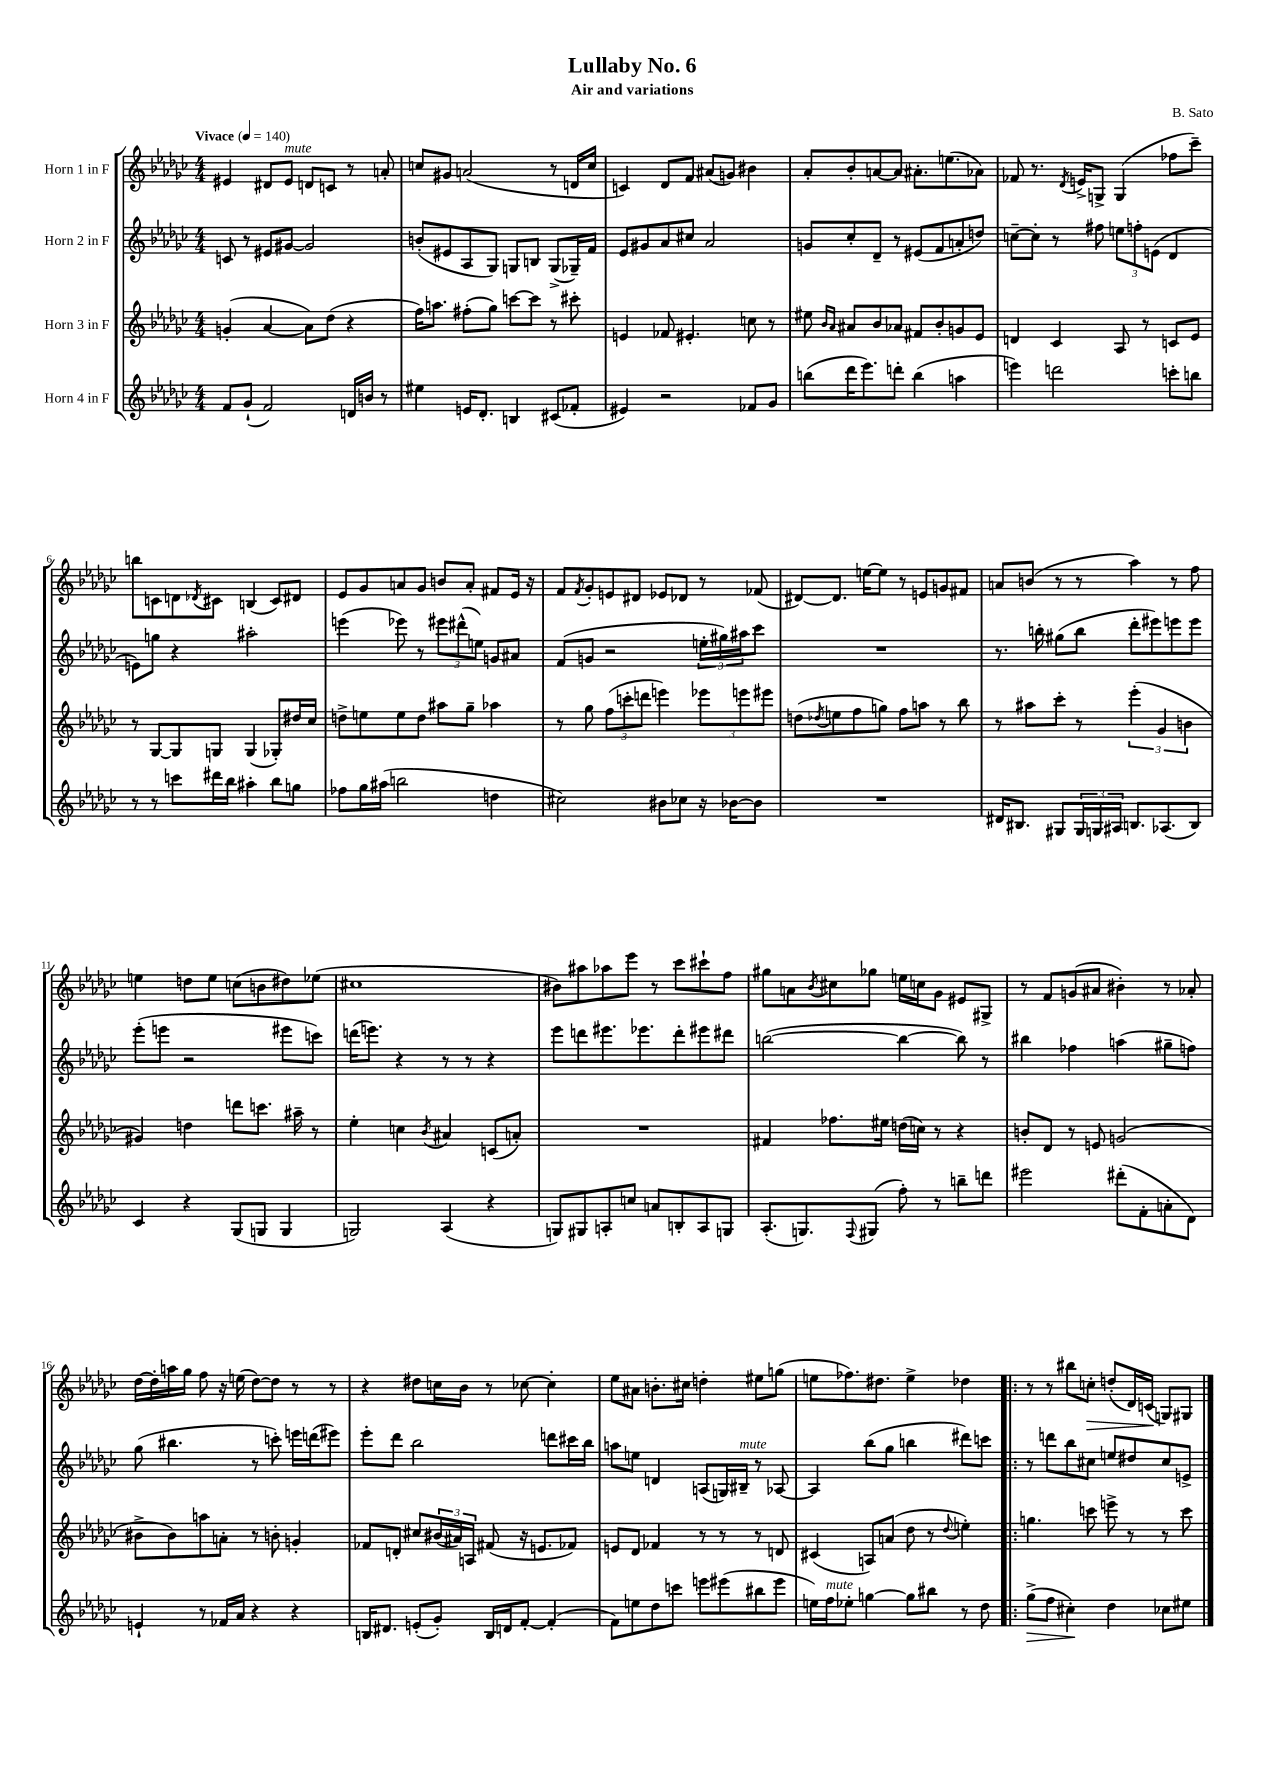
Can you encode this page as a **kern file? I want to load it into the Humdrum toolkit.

**kern	**kern	**kern	**kern
*staff4	*staff3	*staff2	*staff1
*clefG2	*clefG2	*clefG2	*clefG2
*k[b-e-a-d-g-c-]	*k[b-e-a-d-g-c-]	*k[b-e-a-d-g-c-]	*k[b-e-a-d-g-c-]
*M4/4	*M4/4	*M4/4	*M4/4
*MM140	*MM140	*MM140	*MM140
8f	(4g'	8c	4e#
(8g-`	.	8r	.
2f)	[4a-	8e#	8d#
.	.	[8g#	8e#
.	8a-])	2g#]	8d
.	(8dd-	.	8c
16d	4r	.	8r
16b	.	.	.
8r	.	.	8a'
=	=	=	=
4ee#	16ff)	(8b'	8cc
.	8.aa	.	.
.	.	8e#	8g#
16e	(8ff#'	8A-	(2a
8.d-'	.	.	.
.	8gg-)	8G-)	.
4B	[8ccc	8G	.
.	8ccc]	8B	.
(8c#	8r	(8G^	8r
8f-'	8ccc#'	16G-~)	16d
.	.	16f	16cc
=	=	=	=
4e#)	4e	8e-	4c)
.	.	8g#	.
2r	8f-	8a-	8d-
.	4.e#'	8cc#	8f
.	.	2a-	(8a#
.	.	.	8g)
8f-	8cc	.	4b#
8g-	8r	.	.
=	=	=	=
(8bb	8ee#	8g	8a-'
.	16qqb-	.	.
.	16qqa-	.	.
16ddd-	8a#	8cc-'	8b-'
8.eee-)	.	.	.
.	8b-	8d-~	[8a
8ddd'	8a-	8r	8a]
(4bb	8f#	(8e#	8.a#'
.	8b-'	8f	.
.	.	.	(8.ee
4aa	8g	8a'	.
.	8e-	8dd)	8a-)
=	=	=	=
4eee)	4d	[8cc~	8f-
.	.	8cc']	8.r
2ddd	4c-	8r	.
.	.	.	8qd-
.	.	.	16e^
.	.	8ff#	8G^
.	8A-	12ee	(4G
.	.	12ff'	.
.	8r	.	.
.	.	(12e	.
8ccc'	8c	4d-	8ff-
8bb	8e-	.	8ccc-~)
=	=	=	=
8r	8r	8e)	8bb
8r	[8G-	8gg	8c
8ccc	8G-]	4r	8d
.	.	.	8qd-
16ddd#	8G	.	8c#
16bb-	.	.	.
4aa#'	(4G	2aa#'	(4B
8bb-	8G-')	.	8c#)
8gg	16dd#	.	8d#
.	16cc-	.	.
=	=	=	=
8ff-	8dd^	(4eee	8e-
16gg-	8ee	.	8g-
(16aa#	.	.	.
2bb	8ee	8eee-)	8a
.	8dd	8r	8g-
.	8aa#	12eee#	8b
.	.	(12ddd#^^	.
.	8gg-~	.	8a'
.	.	12ee)	.
4dd	4aa-	8g	8f#
.	.	8a#	16e-
.	.	.	16r
=	=	=	=
2cc#)	8r	(8f	8f
.	.	.	8qf
.	8gg-	8g	8g-'
.	(12ff	2r	8e
.	12ccc'	.	.
.	.	.	8d#
.	12ddd	.	.
8b#	4eee)	.	8e-
8cc-	.	.	8d-
16r	12eee-	24ee'	8r
.	.	24gg#)	.
[16b-	.	.	.
.	12eee	24aa#	.
8b-]	.	8ccc-	(8f-
.	12eee#	.	.
=	=	=	=
1r	(8dd	1r	[8d#)
.	8qdd-	.	.
.	8ee	.	8.d#]
.	8ff	.	.
.	.	.	[16ee
.	8gg)	.	8ee]
.	8ff	.	8r
.	8aa	.	8e
.	8r	.	8g
.	8bb-	.	8f#
=	=	=	=
16d#	8r	8.r	8a
8.B#	.	.	.
.	8aa#	.	(8b
.	.	16bb'	.
8G#	8ccc-'	(8gg#	8r
24G#	8r	8bb	8r
24G	.	.	.
24A#	.	.	.
8.B	(6eee-'	8ddd-'	4aa-)
.	.	8eee#)	.
.	6g-	.	.
(8.A-	.	.	.
.	.	8eee	8r
.	6b	.	.
8B)	.	8eee	8ff
=	=	=	=
4c-	4g#)	(8eee-'	4ee
.	.	8eee	.
4r	4dd	2r	8dd
.	.	.	8ee
(8G-	8ddd	.	(8cc
8G	8.ccc	.	8b
4G	.	8eee#	8dd#)
.	16aa#~	.	.
.	8r	8ccc)	(8ee-
=	=	=	=
2G)	4ee-'	(16ddd	1cc#
.	.	8.eee)	.
.	4cc	4r	.
.	8qb-	.	.
(4A-	4a#	8r	.
.	.	8r	.
4r	(8c	4r	.
.	8a')	.	.
=	=	=	=
8G)	1r	8eee-	8b#)
8G#	.	8ddd	8aa#
8A'	.	8.eee#	8aa-
8cc	.	.	8eee-
.	.	8.eee-	.
8a	.	.	8r
8B'	.	8ddd'	8ccc-
8A	.	8eee#	8ccc#`
8G	.	8ddd#	8ff
=	=	=	=
(8.A-'	4f#	([2bb	8gg#
.	.	.	8a
8.G)	.	.	.
.	.	.	8qb-
.	8.ff-	.	8cc#
8qqF	.	.	.
(8G#	.	.	8gg-
.	16ee#	.	.
8ff')	(16dd	4bb_	16ee
.	16cc)	.	16cc
8r	8r	.	8g-
8bb~	4r	8bb])	8e#
8ddd	.	8r	8G#^
=	=	=	=
2eee#	8b'	4bb#	8r
.	8d-	.	8f
.	8r	4ff-	(8g
.	8e	.	8a#
(8ddd#'	(2g	(4aa	4b#')
8f'	.	.	.
8a'	.	8gg#~	8r
8d-)	.	8ff)	8a-'
=	=	=	=
4e`	8b#^	(8gg-	[16dd-
.	.	.	16dd-']
.	8b#)	4.bb#	16aa
.	.	.	16gg-
8r	8aa	.	8ff
16f-	8a'	.	16r
16a-	.	.	(16ee
4r	8r	8r	[8dd-)
.	8b'	8ccc')	8dd-]
4r	4g'	16eee	8r
.	.	(16ddd	.
.	.	8eee#)	8r
=	=	=	=
16B	8f-	8eee-'	4r
8.d#	.	.	.
.	8d'	8ddd-	.
(8e'	8cc#	2bb-	8dd#
8g-')	(24b#	.	16cc
.	24a#)	.	.
.	.	.	16b-
.	24A	.	.
16B	(8f#	.	8r
16d	.	.	.
[8f'	16r	.	[8cc-
.	8.e	.	.
(4f']	.	8ddd	4cc-']
.	8f-)	16ccc#	.
.	.	16bb-	.
=	=	=	=
8f)	8e	8aa	8ee-
8ee	8d-	8ee	8a#
8dd-	4f-	4d	8.b'
8ccc	.	.	.
.	.	.	16cc#
8eee	8r	(8A	4dd'
(8eee#	8r	16G)	.
.	.	16B#~	.
8bb#	8r	8r	8ee#
8eee#	8d	[8A-	(8gg
=	=	=	=
16ee)	(4c#	4A-]	8ee
16ff	.	.	.
8ee-'	.	.	8.ff-)
[4gg	8A)	(8bb-	.
.	.	.	8.dd#
.	(8a	8gg-	.
8gg]	8dd-	4bb	4ee^
8bb#	8r	.	.
.	8qqdd-	.	.
8r	4ee')	8ddd#)	4dd-
8dd-	.	8ccc	.
=!|:	=!|:	=!|:	=!|:
(8gg-^	4.gg	8r	8r
8ff	.	8ddd	8r
4cc#')	.	8bb-	8bb#
.	8ccc	8cc#	8cc'
4dd-	8eee^	8ee	(8dd'
.	8r	8dd#	16d-)
.	.	.	(16c
8cc-	8r	8cc#	8G)
8ee#	8ccc	8e^	8G#
==	==	==	==
*-	*-	*-	*-
